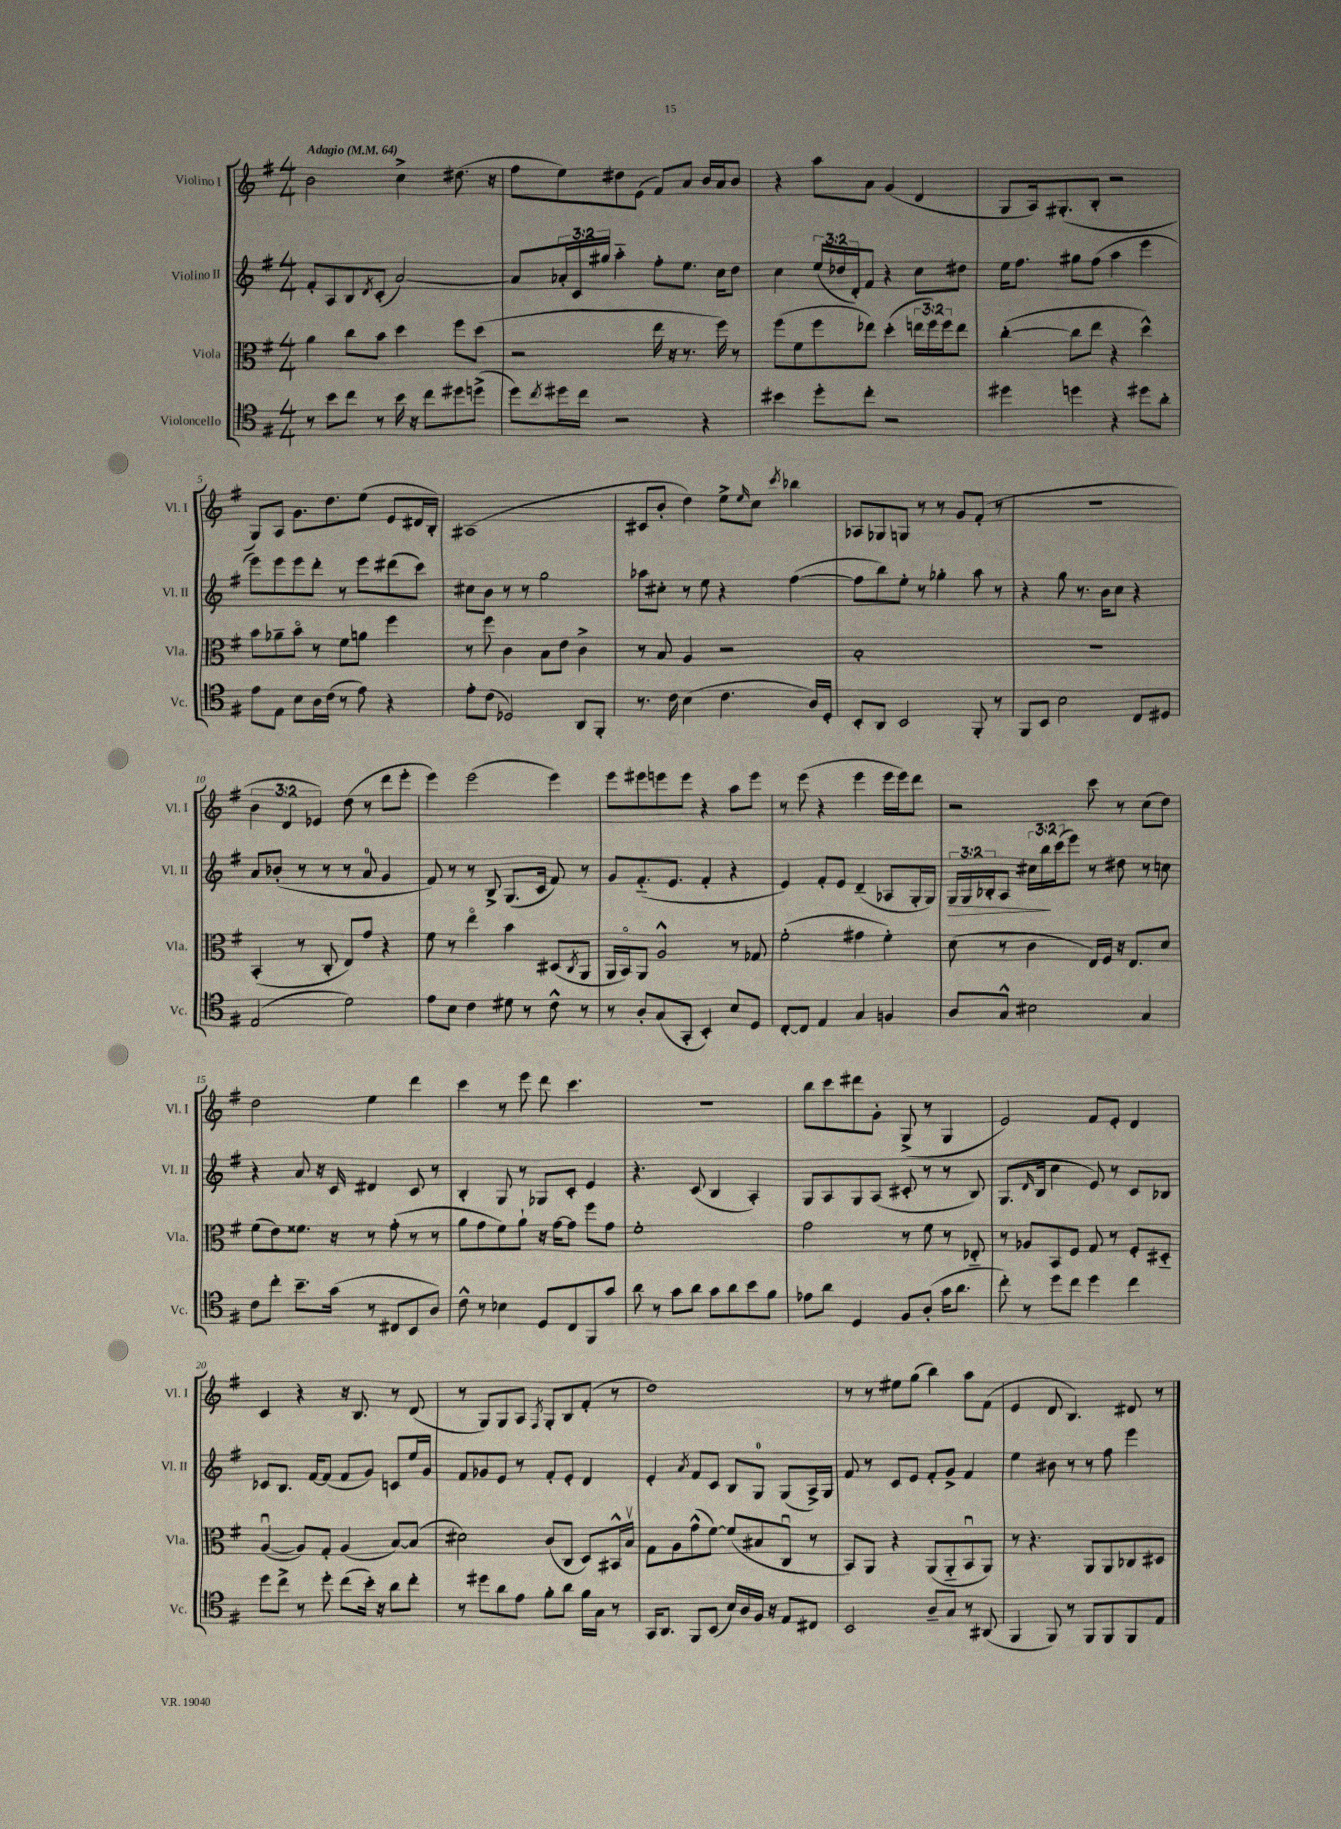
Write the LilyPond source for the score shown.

<<
\new StaffGroup <<
\new Staff = "s0" \with { instrumentName = "Violino I" shortInstrumentName = "Vl. I" } {
    \clef treble \key g \major \numericTimeSignature \time 4/4 \override Staff.TupletNumber.text = #tuplet-number::calc-fraction-text \tempo "Adagio" 4 = 64
    b'2 c''4-> dis''8.( r16 |
    fis''8 e''8) dis''8 e'8( fis'8) a'8 b'16 a'16 b'8 |
    r4 a''8 a'8 g'4( d'4 |
    g8 a16) gis8.-.( b8-. r2 |
    g8) a8 g'8. d''8. e''8( e'8 dis'16 b16-.) |
    ais1( |
    cis'8 b'8-. d''4) e''8-> \grace { e''16 } c''8 \acciaccatura { c'''8 } bes''4 |
    aes8 ges8 g8 r8 r8 g'8 fis'8-.( r8 |
    R1 |
    \tuplet 3/2 { b'4 d'4 ees'4) } d''8( r8 d'''8 e'''8-. |
    e'''4) e'''2( e'''4) |
    e'''8 eis'''8 e'''8 e'''8 r4 a''8 e'''8 |
    r8 e'''8( r4 e'''4 e'''16 e'''16) d'''8 |
    r2 c'''8 r8 c''8( d''8) |
    d''2 e''4 d'''4 |
    c'''4 r8 e'''8 d'''8 c'''4. |
    R1 |
    b''8 c'''8 dis'''8 g'8-. g8->( r8 g4 |
    e'2) fis'8 e'8-. d'4 |
    c'4 r4 r16 b8. r8 d'8( |
    r8 g8) g8 a8 \acciaccatura { fis8 } g8-. b8 fis'8-.( r8 |
    d''1) |
    r8 r8 eis''8 g''8( b''4) a''8 fis'8( |
    e'4 d'8 b4.) dis'8 r8 \bar "|." |
}
\new Staff = "s1" \with { instrumentName = "Violino II" shortInstrumentName = "Vl. II" } {
    \clef treble \key g \major \numericTimeSignature \time 4/4 \override Staff.TupletNumber.text = #tuplet-number::calc-fraction-text
    fis'8-. a8 b8 \acciaccatura { d'8 } c'8-.( a'2~) |
    a'8 \tuplet 3/2 { aes'16-. c'16 gis''16 } a''4-_ fis''8-. e''8. c''16 d''8 |
    c''4 \tuplet 3/2 { e''16( des''16 d'16-.) } fis'8 r4 c''8 dis''8 |
    e''16 fis''8. gis''8 fis''8( a''4 e'''4 |
    e'''8) e'''8 e'''8 d'''8-. r8 e'''8 dis'''8( c'''8) |
    cis''8 b'8 r8 r8 g''2 |
    aes''8 cis''8-. r8 e''8 r4 fis''4~( |
    fis''8 b''8) e''8-. r8 ges''4-. a''8 r8 |
    r4 g''8 r8. b'16 c''8 r4 |
    a'8 bes'8-.( r8 r8 r8 a'8-0 g'4 |
    fis'8) r8 r8 b8-> g8.( c'16 fis'8) r8 |
    g'8 fis'8.-_( e'8. fis'4-. r4 |
    e'4) fis'8-. e'8 d'4--( aes8 g16-. g16) |
    \tuplet 3/2 { g16\> g16 bes16-. } a8 \tuplet 3/2 { cis''16 b''16\! c'''16( } e'''8) r8 dis''8 r8 c''8 |
    r4 a'8 r16 c'16 dis'4 c'8 r8 |
    b4-. g8 r8 ges8 c'8-. e'4 |
    r4. c'8( b4 a4-.) |
    g8 a8 g8 a8( cis'8-. r8 r8 b8) |
    g8.( \grace { d'16 } b16 c''4 e'8) r8 c'8 bes8 |
    ces'8 b8. fis'16~ fis'8( fis'8 g'8) c'8 e''16 g'16 |
    fis'8 ges'8 e'8 r8 fis'8-. e'8-. d'4 |
    e'4-. \acciaccatura { a'8 } fis'8 c'8 b8 g8-0 g8( a16->) g16 |
    fis'8 r8 c'8 e'8 fis'8-. g'8-> fis'4 |
    e''4 bis'8 r8 r8 fis''8 e'''4 \bar "|." |
}
\new Staff = "s2" \with { instrumentName = "Viola" shortInstrumentName = "Vla." } {
    \clef alto \key g \major \numericTimeSignature \time 4/4 \override Staff.TupletNumber.text = #tuplet-number::calc-fraction-text
    a'4 c''8 b'8 d''4 fis''8 d''8( |
    r2 e''16 r16 r8. fis''16) r8 |
    fis''8( fis'8 fis''8 ees''8) d''4-.( \tuplet 3/2 { e''16 fis''16) fis''16 } e''8 |
    c''4~-.( c''8 e''8 r4 d''4-^) |
    b'8 aes'8-- b'8\flageolet r8 fis'8 a'8 fis''4 |
    r8 fis''8 c'4 b8 e'8 c'4-> |
    r8 b8 a4 r2 |
    b1-. |
    R1 |
    b,4-.( r8 c8-. e8) g'8 r4 |
    fis'8 r8 e''4\flageolet b'4 dis8( \acciaccatura { c8 } a,8 |
    a,16 b,16\flageolet) a,8 a2-^ r8 ges8 |
    fis'2-.( gis'4 fis'4-.) |
    d'8( r8 c'4 e16) fis16 r16 e8. d'8 |
    fis'8( e'8) fisis'8. r16 r8 g'8-.( r8 r8 |
    a'8 g'8 fis'8) a'8-! r16 g'16~ g'8 fis''8 g'8 |
    fis'1-. |
    g'2 r8 fis'8 r8 ees8-_ |
    r8 aes8 b,8 fis8 g8 r8 fis8-. dis8-_ |
    a4~\downbow( a8) g8-. a4( b8~) b8( |
    dis'2) c'8( c8 d8) bis,16-^ b16\upbow |
    g8 a8 g'8-^( fis'8~) fis'8( bis8 c8\downbow r8 |
    b,8) a,8 r4 a,8( a,8-_ b,8\downbow a,8) |
    r8 r4. a,8 a,8 ces8 dis8 \bar "|." |
}
\new Staff = "s3" \with { instrumentName = "Violoncello" shortInstrumentName = "Vc." } {
    \clef tenor \key g \major \numericTimeSignature \time 4/4
    r8 b'8 c''8 r8 b'16 r16 c''8 dis''8 d''8->( |
    d''8) \acciaccatura { c''8 } dis''16 c''16 r2 r4 |
    bis'4 d''8-. c''8-. r2 |
    dis''4 d''4 r4 dis''8 a'8-. |
    e'8 e8 b8 a16 c'16( r8 e'8) r4 |
    e'8-. c'8( des2) a,8 fis,8-. |
    r8. c'16 b4( c'4. a16) d16-. |
    b,8-. a,8 b,2 fis,8-. r8 |
    fis,8 b,8 b2 c8 dis8 |
    e2( d'2) |
    e'8 b8 c'4 dis'8 r8 c'8-^ r8 |
    r8 a8-. g8( g,8-. b,4-.) b8 d8 |
    c8~-. c8 e4 g4 f4 |
    a8 g8-^ bis2 g4 |
    c'8 c''8-. b'8.-- g'16( r8 cis8 b,8 a8) |
    c'8-^ r8 bes4 d8 c8 fis,8 g'8 |
    a'8 r8 g'8 a'8 g'8 a'8 b'8 fis'8 |
    ees'8 a'8 d4 fis8 a8-.( g'16 a'8. |
    c''8-.) r8 d''8 c''8 d''4 c''4 |
    d''8 c''8-> r8 d''8-. c''8( b'16-.) r16 a'8 c''8-. |
    r8 dis''8 a'8 e'8 fis'8-. a'8 fis'16 g16 r8 |
    g,16 a,8. fis,8 b,8( b16) a16 fis16 r16 e8 cis8 |
    b,2 a8-- g8 r8 ais,8( |
    fis,4 fis,8) r8 fis,8 fis,8 fis,8 e8 \bar "|." |
}
>>
>>
